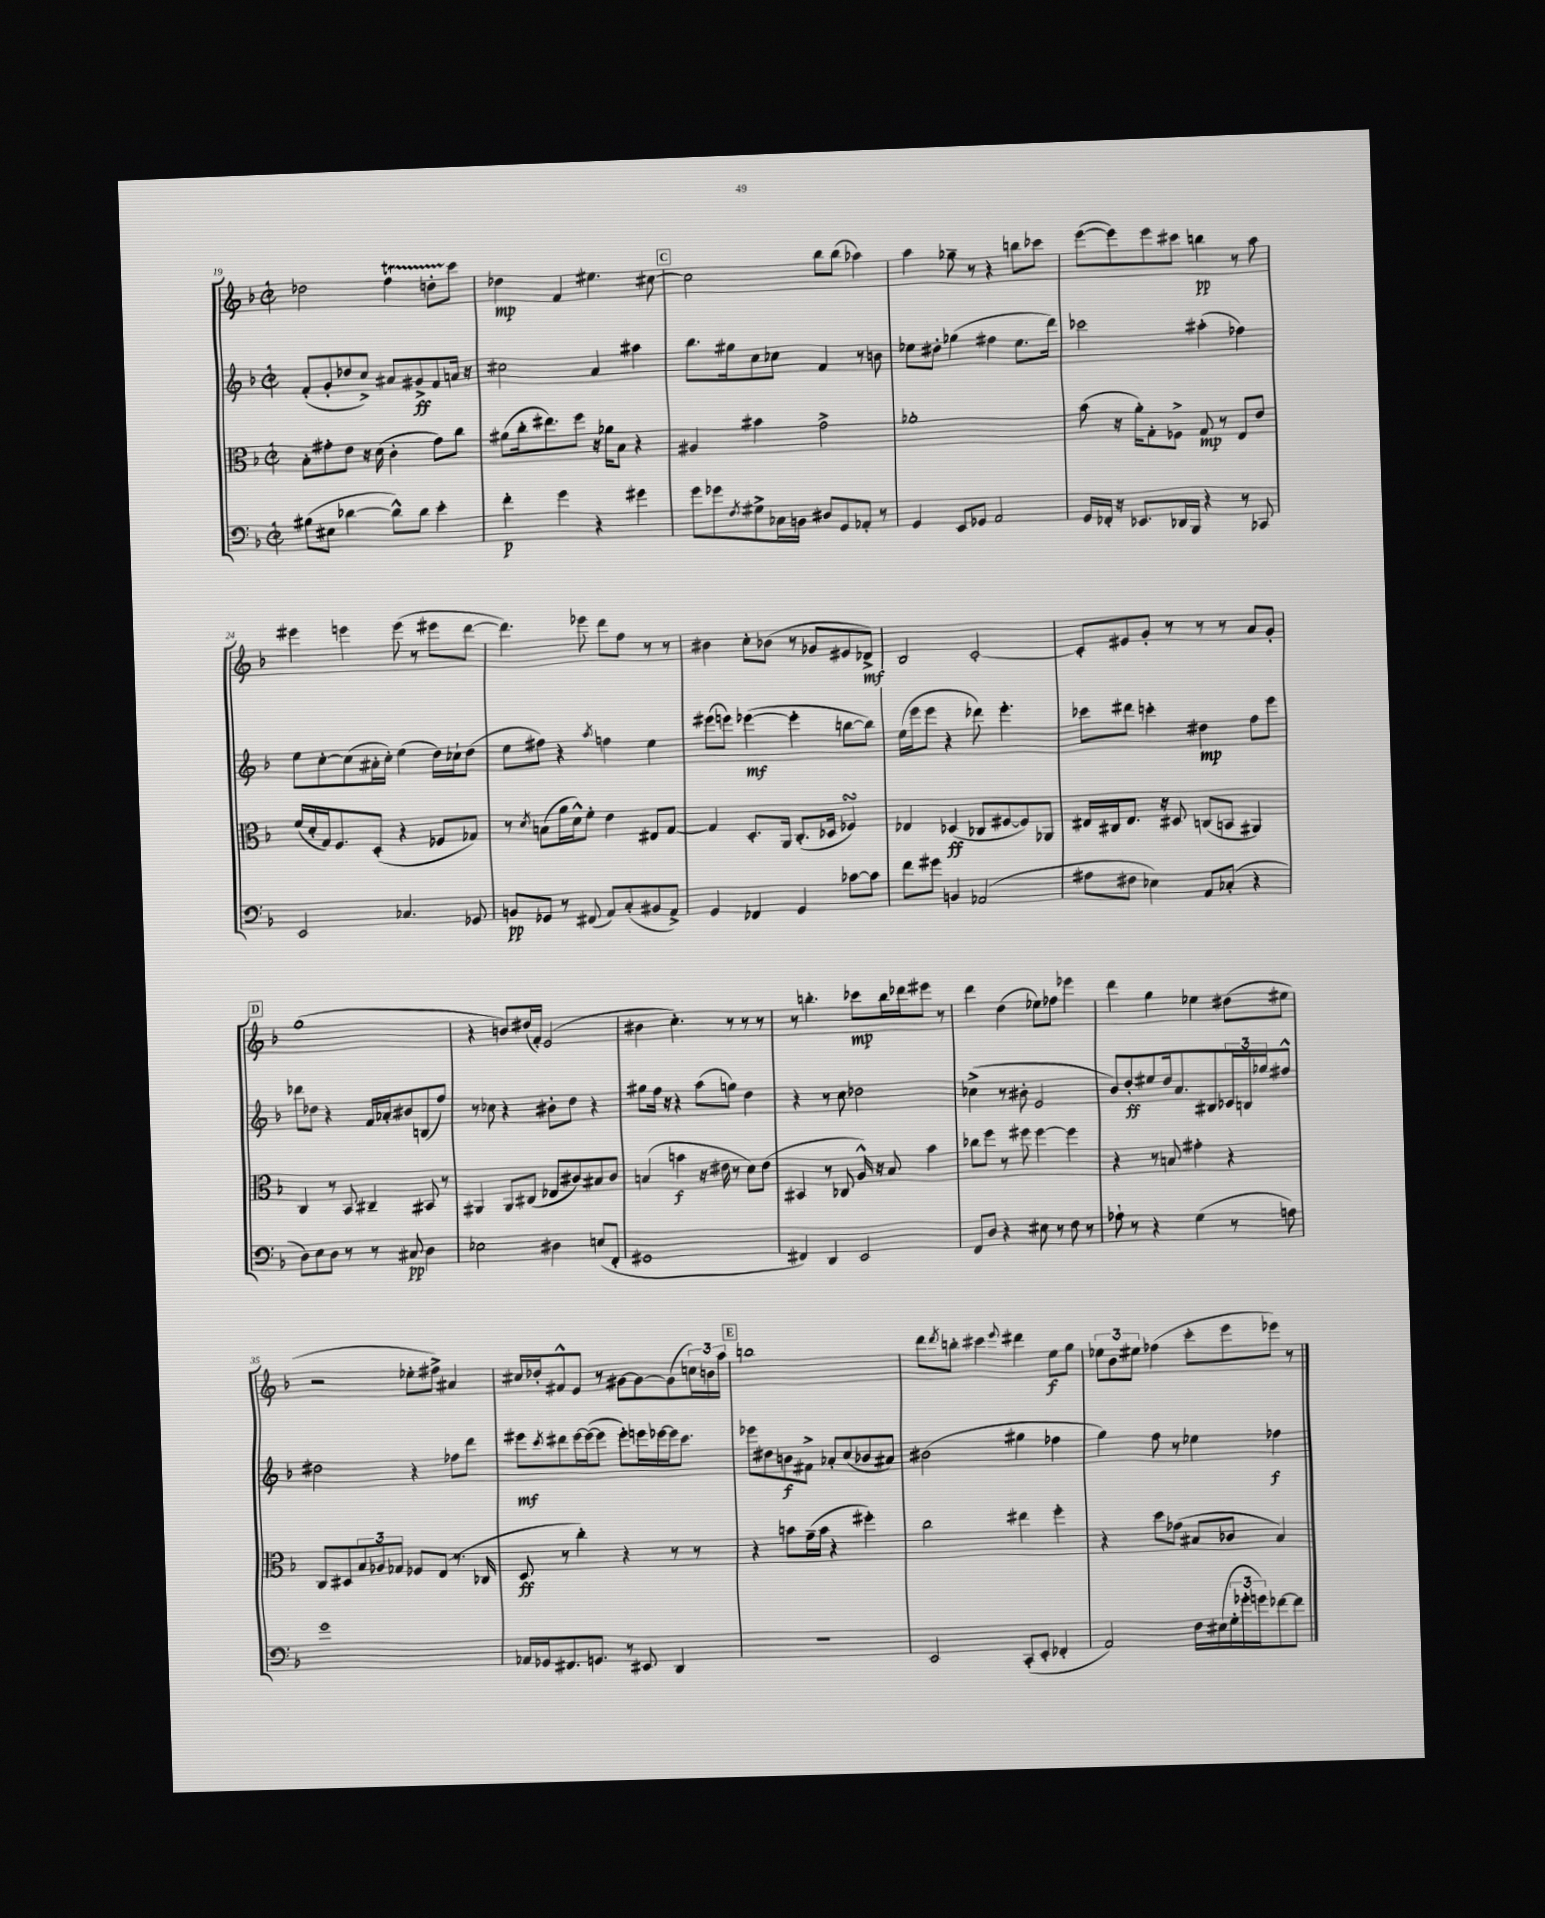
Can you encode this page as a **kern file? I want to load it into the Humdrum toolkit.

**kern	**dynam	**kern	**dynam	**kern	**dynam	**kern	**dynam
*part4	*part4	*part3	*part3	*part2	*part2	*part1	*part1
*staff4	*staff4	*staff3	*staff3	*staff2	*staff2	*staff1	*staff1
*clefF4	*	*clefC3	*	*clefG2	*	*clefG2	*
*k[b-]	*	*k[b-]	*	*k[b-]	*	*k[b-]	*
*M2/2	*	*M2/2	*	*M2/2	*	*M2/2	*
*met(c|)	*	*met(c|)	*	*met(c|)	*	*met(c|)	*
=19	=19	=19	=19	=19	=19	=19	=19
(8B#X\L	.	8B-'\L	.	(8f'/L	.	2dd-X\	.
8E#X\J	.	8g#X'\	.	8g'/	.	.	.
[4d-X\	.	8e\J	.	8dd-X/	.	.	.
.	.	16r	.	8cc^/J)	.	.	.
.	.	(16d\	.	.	.	.	.
8d-^^\L])	.	4c'\	.	8a#X/L	.	4ffT\	.
8d-\J	.	.	.	8g#X^/	ff	.	.
4e'\	.	8g#\L)	.	8f/	.	8ddnTTT'\L	.
.	.	8cc\J	.	16an/Jk	.	8ccc\J	.
.	.	.	.	16r	.	.	.
=20	=20	=20	=20	=20	=20	=20	=20
4f'\	p	(8a#X\L	.	2cc#X\	.	4dd-X\	mp
.	.	16cc'\k	.	.	.	.	.
.	.	8.ee#X\)	.	.	.	.	.
4g\	.	.	.	.	.	4f/	.
.	.	8ff\J	.	.	.	.	.
4r	.	16r	.	4a/	.	4.ee#X\	.
.	.	16a-X\KL	.	.	.	.	.
.	.	8B-\J	.	.	.	.	.
4g#X\	.	4r	.	4aa#X\	.	.	.
.	.	.	.	.	.	[8cc#X\	.
!!LO:REH:place=s1:t=C
=21	=21	=21	=21	=21	=21	=21	=21
8g\L	.	4A#X/	.	8.bb-\L	.	2cc#\]	.
8g-X\	.	.	.	.	.	.	.
.	.	.	.	16gg#X\k	.	.	.
8qF/	.	.	.	.	.	.	.
8G#X^\	.	4b#X\	.	8cc\	.	.	.
16C-X\L	.	.	.	8cc-X\J	.	.	.
16BBn\JJ	.	.	.	.	.	.	.
8D#X/L	.	2g^\	.	4f/	.	8bb-\L	.
8GG/	.	.	.	.	.	(8bb-\J	.
8AA-X'/J	.	.	.	8r	.	4aa-X\)	.
8r	.	.	.	8bn\	.	.	.
=22	=22	=22	=22	=22	=22	=22	=22
4GG/	.	1a-X'	.	8ee-X\L	.	4aa\	.
.	.	.	.	8dd#X'\J	.	.	.
8EE/L	.	.	.	(4gg-X\	.	8gg-X~\	.
8GG-X/J	.	.	.	.	.	8r	.
2AA/	.	.	.	4ff#X\	.	4r	.
.	.	.	.	8.ee-\L	.	8bbn\L	.
.	.	.	.	.	.	8ccc-X\J	.
.	.	.	.	16ddd\Jk)	.	.	.
=23	=23	=23	=23	=23	=23	=23	=23
16GG/LL	.	(8b-\	.	2ccc-X\	.	([8eee\L	.
16FF-X'/JJ	.	.	.	.	.	.	.
16r	.	16r	.	.	.	8eee\])	.
8.EE-X/L	.	16a'\KL)	.	.	.	.	.
.	.	8G'\	.	.	.	8eee\	.
16DD-X/L	.	8F-X^\J	.	.	.	8ccc#X\J	.
16BBB-/JJ	.	.	.	.	.	.	.
4r	.	8G/	mp	(4aa#X'\	.	4bbn\	pp
.	.	8r	.	.	.	.	.
8r	.	8E/L	.	4ff-X\)	.	8r	.
8CC-X/	.	8e/J	.	.	.	8aa\	.
!!LO:LB:g=z
=24	=24	=24	=24	=24	=24	=24	=24
2EE/	.	(16f/LL	.	8ee\L	.	4eee#X\	.
.	.	16d'/	.	.	.	.	.
.	.	16G/J)	.	[8cc'\	.	.	.
.	.	8.F/	.	.	.	.	.
.	.	.	.	(8cc\]	.	4eeen\	.
.	.	(8D'/J	.	16a#X'\L	.	.	.
.	.	.	.	16cc'\JJ)	.	.	.
4.C-X/	.	4r	.	(4ee\	.	(8eee\	.
.	.	.	.	.	.	8r	.
.	.	8F-X/L	.	16dd\LL)	.	8eee#X\L	.
.	.	.	.	16cc-X`\J	.	.	.
8GG-X/	.	8G-X/J)	.	(8dd\J	.	[8ddd\J	.
=25	=25	=25	=25	=25	=25	=25	=25
8BBn/L	pp	8r	.	8ee\L	.	4.ddd\])	.
.	.	8qd/	.	.	.	.	.
8GG-X/J	.	(8Bn\L	.	8ff#X\J)	.	.	.
8r	.	16a\L	.	4r	.	.	.
.	.	16d^^\J)	.	.	.	.	.
(8FF#X/	.	8f'\J	.	.	.	8eee-X\	.
.	.	.	.	8qaa/	.	.	.
8AA/L)	.	4e\	.	4ffn\	.	8ddd\L	.
(8C'/	.	.	.	.	.	8ff\J	.
8BB#X/	.	8E#X/L	.	4ee\	.	8r	.
8AA^/J)	.	[8G/J	.	.	.	8r	.
=26	=26	=26	=26	=26	=26	=26	=26
4GG/	.	4G/]	.	(8eee#X\L	.	4b#X\	.
.	.	.	.	8eeen\J)	.	.	.
4FF-X/	.	8.D'/L	.	([4eee-X\	mf	8cc'\L	.
.	.	.	.	.	.	(8b-X\J	.
.	.	16AA/Jk	.	.	.	.	.
4GG/	.	(8.C'/L	.	4eee-'\]	.	8r	.
.	.	.	.	.	.	8g-X/L	.
.	.	16D-X/Jk	.	.	.	.	.
[8c-X\L	.	4F-XsSSs/)	.	[8bbn\L	.	8e#X/	.
8c-\J]	.	.	.	8bb\J])	.	8d-X^/J)	mf
=27	=27	=27	=27	=27	=27	=27	=27
8f\L	.	4E-X/	.	(16ee\LL	.	2B-/	.
.	.	.	.	16eee\J	.	.	.
8g#X\J	.	.	.	8eee\J	.	.	.
4BBn/	.	(4D-X/	ff	4r	.	.	.
(2AA-X/	.	8C-X/L	.	8ddd-X\)	.	[2c'/	.
.	.	[8F#X/	.	4.eee'\	.	.	.
.	.	8F#/])	.	.	.	.	.
.	.	8AA-X/J	.	.	.	.	.
=28	=28	=28	=28	=28	=28	=28	=28
8A#X\L	.	16E#X/LL	.	8ccc-X\L	.	8c'/L]	.
.	.	16C#X/J	.	.	.	.	.
8F#X\J	.	8.E#/J	.	8ddd#X\J	.	8e#X/	.
4E-X\)	.	.	.	4cccn'\	.	8g'/J	.
.	.	16r	.	.	.	.	.
.	.	8D#X/	.	.	.	8r	.
8AA/L	.	(8Cn/L	.	4dd#X\	mp	8r	.
(8C-X'/J	.	8BBn/J	.	.	.	8r	.
4r	.	4AA#X/)	.	8ff\L	.	8a/L	.
.	.	.	.	8eee\J	.	8g'/J	.
!!LO:LB:g=z
!!LO:REH:place=s1:t=D
=29	=29	=29	=29	=29	=29	=29	=29
8D\L)	.	4C/	.	8ddd-X\L	.	(1gg	.
8E\	.	.	.	8dd-X\J	.	.	.
8D\J	.	8r	.	4r	.	.	.
8r	.	8BB-/	.	.	.	.	.
8r	.	4C#X~/	.	16f/LL	.	.	.
.	.	.	.	16a-X'/J	.	.	.
8C#X/	pp	.	.	8b#X/	.	.	.
4D\	.	8BB#X/	.	(8Bn/	.	.	.
.	.	8r	.	8ff/J)	.	.	.
=30	=30	=30	=30	=30	=30	=30	=30
2E-X\	.	4AA#X/	.	8r	.	4r	.
.	.	.	.	8cc-X\	.	.	.
.	.	8AA#/L	.	4r	.	8bn/L)	.
.	.	(8C#X/J	.	.	.	(16dd#X/L	.
.	.	.	.	.	.	16f'/JJ)	.
4D#X\	.	8E-X/L	.	8b#X'\L	.	(2e/	.
.	.	8c#X/)	.	8dd\J	.	.	.
(8En/L	.	8B#X/	.	4r	.	.	.
8FF'/J	.	8c#/J	.	.	.	.	.
=31	=31	=31	=31	=31	=31	=31	=31
1GG#X	.	(4Bn/	.	8gg#X\L	.	4b#X\	.
.	.	.	.	16ff\Jk	.	.	.
.	.	.	.	16r	.	.	.
.	.	4bn\	f	4r	.	4.cc'\)	.
.	.	16r	.	(8aa\L	.	.	.
.	.	16e#X\	.	.	.	.	.
.	.	8r	.	8ggn\J)	.	8r	.
.	.	8d\L)	.	4dd\	.	8r	.
.	.	(8e#\J	.	.	.	8r	.
=32	=32	=32	=32	=32	=32	=32	=32
4FF#X/)	.	4BB#X/	.	4r	.	8r	.
.	.	.	.	.	.	4.bbn'\	.
4DD/	.	8r	.	8r	.	.	.
.	.	8C-X/	.	8cc\	.	.	.
2EE/	.	16A^^/)	.	2dd-X\	.	8ccc-X\L	mp
.	.	16r	.	.	.	.	.
.	.	8B-/	.	.	.	16bb\L	.
.	.	.	.	.	.	16ddd-X\J	.
.	.	4b-\	.	.	.	8eee#X\J	.
.	.	.	.	.	.	8r	.
=33	=33	=33	=33	=33	=33	=33	=33
8FF/L	.	8cc-X\L	.	(4cc-X^\	.	4ddd\	.
8D/J	.	8ff\J	.	.	.	.	.
4r	.	8r	.	8r	.	(4dd\	.
.	.	8ff#X\	.	8b#X'\	.	.	.
8E#X\	.	[4ff#\	.	2e/	.	8ee-X\L)	.
8r	.	.	.	.	.	8ff-X\J	.
8F\	.	4ff#\]	.	.	.	4eee-X\	.
8r	.	.	.	.	.	.	.
=34	=34	=34	=34	=34	=34	=34	=34
8A-X`\	.	4r	.	8b-/L)	.	4ddd\	.
8r	.	.	.	8dd'/	ff	.	.
4r	.	8r	.	8ee#X/	.	4gg\	.
.	.	8Bn/	.	16dd/k	.	.	.
.	.	.	.	8.a/	.	.	.
(4G\	.	4g#X'\	.	.	.	4ee-X\	.
.	.	.	.	8B#X/	.	.	.
8r	.	4r	.	24c-X/L	.	(8dd#X\L	.
.	.	.	.	24Bn/	.	.	.
.	.	.	.	24gg-X/J	.	.	.
8An\)	.	.	.	8ff#X^^/J	.	8ee#X\J	.
!!LO:LB:g=z
=35	=35	=35	=35	=35	=35	=35	=35
1g	.	8C/L	.	2dd#X\	.	2r	.
.	.	8D#X/	.	.	.	.	.
.	.	12B-/	.	.	.	.	.
.	.	12A-X/	.	.	.	.	.
.	.	12G-X/J	.	.	.	.	.
.	.	8F-X/L	.	4r	.	8ee-X'\L	.
.	.	(8E/J	.	.	.	8ff#X^\J)	.
.	.	8.r	.	8ff-X\L	.	4a#X/	.
.	.	.	.	8ddd\J	.	.	.
.	.	16C-X/	.	.	.	.	.
=36	=36	=36	=36	=36	=36	=36	=36
16AA-X/LL	.	8D/	ff	8eee#X\L	mf	16cc#X/LL	.
16GG-X/J	.	.	.	.	.	16dd-X'/J	.
.	.	.	.	8qccc/	.	.	.
8.FF#X/	.	8r	.	8ddd#X\	.	8f#X^^/	.
.	.	4cc'\)	.	[16eee#\L	.	8e/J	.
8.GGn/J	.	.	.	(16eee#\J_	.	.	.
.	.	.	.	8eee#\J]	.	8r	.
8r	.	4r	.	8eee#'\L)	.	[8g#X\L	.
8EE#X/	.	.	.	16eeen\L	.	8g#\_	.
.	.	.	.	[16eee-X\	.	.	.
4DD/	.	8r	.	16eee-\J]	.	(8g#\]	.
.	.	.	.	8.ccc\J	.	.	.
.	.	8r	.	.	.	24ccn\L)	.
.	.	.	.	.	.	24bn\	.
.	.	.	.	.	.	24aa\JJ	.
!!LO:REH:place=s1:t=E
=37	=37	=37	=37	=37	=37	=37	=37
1r	.	4r	.	8eee-X\L	.	1bbn	.
.	.	.	.	8dd#X\	.	.	.
.	.	8bn\L	.	8bn\	f	.	.
.	.	(16g~\L	.	8f#X^\J	.	.	.
.	.	16b\JJ	.	.	.	.	.
.	.	4r	.	8a-X'/L	.	.	.
.	.	.	.	(8cc/	.	.	.
.	.	4ff#X'\)	.	8b-X/	.	.	.
.	.	.	.	8a#X/J)	.	.	.
=38	=38	=38	=38	=38	=38	=38	=38
2EE/	.	2cc\	.	(2b#X\	.	8ddd\L	.
.	.	.	.	.	.	8qddd/	.
.	.	.	.	.	.	8bbn'\J	.
.	.	.	.	.	.	4ccc#X\	.
.	.	.	.	.	.	8qqeee/	.
(8CC'/L	.	4ee#X\	.	4gg#X\	.	4ddd#X\	.
8EE'/J	.	.	.	.	.	.	.
4FF-X'/	.	4ff'\	.	4ff-X\	.	8ee\L	f
.	.	.	.	.	.	8gg\J	.
=39	=39	=39	=39	=39	=39	=39	=39
2AA/)	.	4r	.	4gg\)	.	12ee-X\L	.
.	.	.	.	.	.	12b-\	.
.	.	.	.	.	.	12ee#X\J	.
.	.	8dd\L	.	8ff\	.	(4ff-X\	.
.	.	(8g-X\J	.	8r	.	.	.
16F\LL	.	8B#X/L	.	4ee-X\	.	8ccc'\L	.
(16E#X\	.	.	.	.	.	.	.
24G'\	.	8c-X/J	.	.	.	8eee\	.
24g-X'\	.	.	.	.	.	.	.
24gn\J)	.	.	.	.	.	.	.
[8f-X\	.	4B#/)	.	4ff-X\	f	8eee-X\J)	.
8f-\J]	.	.	.	.	.	8r	.
==	==	==	==	==	==	==	==
*-	*-	*-	*-	*-	*-	*-	*-
